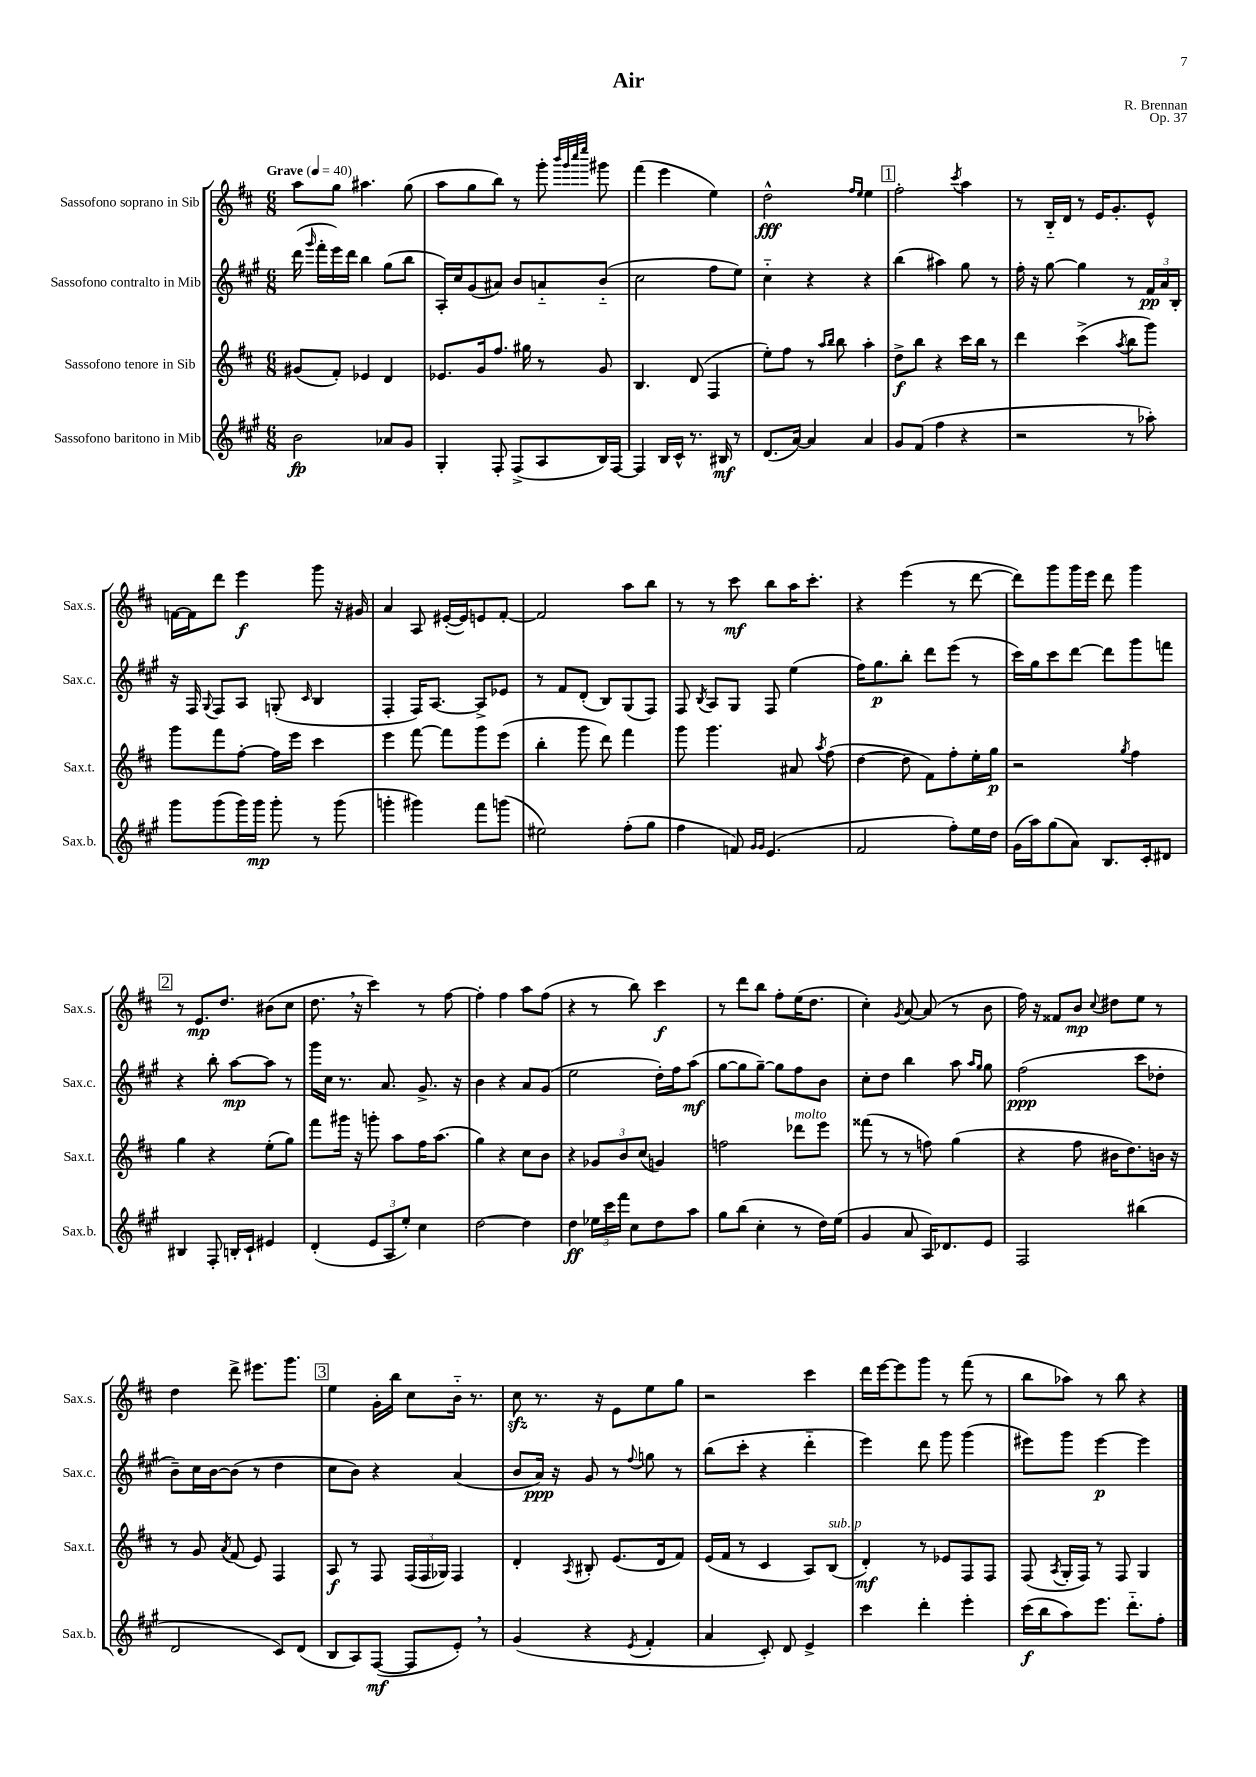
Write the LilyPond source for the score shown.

\header { title = "Air" composer = "R. Brennan" opus = "Op. 37" }
<<
\new StaffGroup <<
\new Staff = "s0" \with { instrumentName = "Sassofono soprano in Sib" shortInstrumentName = "Sax.s." } {
    \clef treble \key d \major \numericTimeSignature \time 6/8 \tempo "Grave" 4 = 40
    \autoBeamOff a''8[ g''8] ais''4. g''8( |
    a''8[ g''8 b''8]) r8 g'''8-. \grace { b'''32[ g'''32 cis''''32 e''''32] } gis'''8 |
    fis'''4( e'''4 e''4) |
    d''2-^\fff \grace { fis''16[ e''16] } e''4 |
    \mark \markup { \box "1" } fis''2-. \acciaccatura { cis'''8 } a''4 |
    r8 b16[-_ d'16] r8 e'16[ g'8.-. e'8]-^ |
    f'16[~ f'16 d'''8] e'''4\f g'''8 r16 gis'16 |
    a'4 a8 eis'16[~-.( eis'16) e'8 fis'8]~-. |
    fis'2 a''8[ b''8] |
    r8 r8 cis'''8\mf b''8[ a''16 cis'''8.]-. |
    r4 e'''4( r8 d'''8~ |
    d'''8[) g'''8 g'''16 e'''16] d'''8 g'''4 |
    \mark \markup { \box "2" } r8 e'8.[\mp d''8.] bis'8[( cis''8] |
    d''8. \breathe r16 cis'''4) r8 fis''8~ |
    fis''4-. fis''4 a''8[ fis''8]( |
    r4 r8 b''8) cis'''4\f |
    r8 d'''8[ b''8] fis''8[-. e''16( d''8.] |
    cis''4-.) \acciaccatura { g'8 } a'8~ a'8( r8 b'8 |
    fis''16) r16 fisis'8[ b'8]\mp \appoggiatura { cis''8 } dis''8[ e''8] r8 |
    d''4 d'''8-> eis'''8.[ g'''8.] |
    \mark \markup { \box "3" } e''4 g'16[-. b''16] cis''8[ b'16]-_ r8. |
    cis''8\sfz r8. r16 e'8[ e''8 g''8] |
    r2 cis'''4 |
    d'''16[ e'''16~ e'''8 g'''8] r8 fis'''8( r8 |
    b''8[ aes''8]) r8 b''8 r4 \bar "|." |
}
\new Staff = "s1" \with { instrumentName = "Sassofono contralto in Mib" shortInstrumentName = "Sax.c." } {
    \clef treble \key a \major \numericTimeSignature \time 6/8
    \autoBeamOff d'''16( \grace { gis'''16 } fis'''16[-. e'''16) d'''16] b''4 gis''8[( b''8] |
    a16[-.) cis''16 gis'8( ais'8]) b'8[ a'8-_ b'8]-_( |
    cis''2 fis''8[ e''8]) |
    cis''4-_ r4 r4 |
    \mark \markup { \box "1" } b''4( ais''4) gis''8 r8 |
    fis''16-. r16 gis''8~ gis''4 r8 \tuplet 3/2 { fis'16[\pp a'16 b16]-. } |
    r16 fis16 \appoggiatura { gis8 } fis8[ a8] g8-.( \grace { cis'16 } b4 |
    fis4-. fis16[) a8.]~ a8[-> ees'8] |
    r8 fis'8[ d'8]-.( b8[) gis8( fis8]) |
    fis8 \acciaccatura { b8 } a8[ gis8] fis8 e''4( |
    fis''16[) gis''8.\p b''8]-. d'''8[ e'''8]( r8 |
    cis'''16[) gis''16 cis'''8 d'''8]~ d'''8[ gis'''8 f'''8] |
    \mark \markup { \box "2" } r4 b''8-. a''8[~\mp a''8] r8 |
    gis'''16[ cis''16] r8. a'8. gis'8.-> r16 |
    b'4 r4 a'8[ gis'8]( |
    e''2 d''16[-.) fis''16 a''8]\mf( |
    gis''8[~ gis''8 gis''8]~--) gis''8[ fis''8 b'8] |
    cis''8[-. d''8] b''4 a''8 \grace { a''16[ gis''16] } gis''8 |
    fis''2\ppp( cis'''8[ des''8]-. |
    b'8[--) cis''16 b'16~ b'8]( r8 d''4 |
    \mark \markup { \box "3" } cis''8[ b'8]) r4 a'4( |
    b'8[ a'16]\ppp) r16 gis'8 r8 \appoggiatura { fis''8 } g''8 r8 |
    b''8[( cis'''8]-. r4 d'''4-_ |
    e'''4) d'''8 gis'''8 gis'''4( |
    eis'''8[) gis'''8] eis'''4~\p eis'''4 \bar "|." |
}
\new Staff = "s2" \with { instrumentName = "Sassofono tenore in Sib" shortInstrumentName = "Sax.t." } {
    \clef treble \key d \major \numericTimeSignature \time 6/8
    \autoBeamOff gis'8[( fis'8]-.) ees'4 d'4 |
    ees'8.[ g'16 fis''8.] gis''16 r8 g'8 |
    b4. d'8( fis4 |
    e''8[-.) fis''8] r8 \grace { a''16[ b''16] } b''8 a''4-. |
    \mark \markup { \box "1" } d''8[->\f b''8] r4 cis'''16[ b''16] r8 |
    d'''4 cis'''4->( \acciaccatura { a''8 } b''8[ g'''8]) |
    g'''8[ fis'''8 fis''8]~-. fis''16[ e'''16] cis'''4 |
    e'''4 fis'''8~ fis'''8[ g'''8 e'''8]( |
    b''4-. g'''8 d'''8) fis'''4 |
    g'''8 g'''4. ais'8 \acciaccatura { a''8 } fis''8( |
    d''4~ d''8 fis'8[) fis''8-. e''16-. g''16]\p |
    r2 \acciaccatura { g''8 } fis''4 |
    \mark \markup { \box "2" } g''4 r4 e''8[-.( g''8]) |
    fis'''8[ gis'''16] r16 g'''8-. a''8[ fis''16 a''8.]( |
    g''4) r4 cis''8[ b'8] |
    r4 \tuplet 3/2 { ges'8[ b'8 cis''8]( } g'4) |
    f''2 des'''8[^\markup { \italic "molto" } e'''8] |
    fisis'''8( r8 r8 f''8) g''4( |
    r4 fis''8 bis'16[ d''8.) b'16] r16 |
    r8 g'8 \acciaccatura { a'8 } fis'8( e'8) fis4 |
    \mark \markup { \box "3" } a8\f r8 fis8 \tuplet 3/2 { fis16[( fis16 ges16]) } fis4 |
    d'4-. \acciaccatura { a8 } bis8-. e'8.[( d'16 fis'8]) |
    e'16[( fis'16] r8 cis'4 a8[) b8]^\markup { \italic "sub. p" }( |
    d'4-.\mf) r8 ees'8[ fis8 fis8] |
    fis8( \acciaccatura { a8 } g16[-. fis16]) r8 fis8 g4 \bar "|." |
}
\new Staff = "s3" \with { instrumentName = "Sassofono baritono in Mib" shortInstrumentName = "Sax.b." } {
    \clef treble \key a \major \numericTimeSignature \time 6/8
    \autoBeamOff b'2\fp aes'8[ gis'8] |
    gis4-. fis8-. fis8[->( a8 b16) fis16]~ |
    fis4 b16[ cis'16]-^ r8. bis16\mf r8 |
    d'8.[( a'16]~) a'4 a'4 |
    \mark \markup { \box "1" } gis'8[ fis'8]( fis''4 r4 |
    r2 r8 aes''8-.) |
    gis'''8[ gis'''8( gis'''16) gis'''16]\mp gis'''8-. r8 gis'''8( |
    g'''4-. gis'''4) fis'''8[ g'''8]( |
    eis''2) fis''8[-.( gis''8] |
    fis''4 f'8) \grace { gis'16[ gis'16] } e'4.( |
    fis'2 fis''8[-.) e''16 d''16] |
    gis'16[( a''16) gis''8( a'8]) b8.[ cis'16-. dis'8] |
    \mark \markup { \box "2" } bis4 fis8-. b16[-. cis'16]-! eis'4 |
    d'4-.( \tuplet 3/2 { e'8[ a8 e''8]-.) } cis''4 |
    d''2~ d''4 |
    d''4\ff \tuplet 3/2 { ees''16[ cis'''16 fis'''16] } cis''8[ d''8 a''8] |
    gis''8[ b''8]( cis''4-. r8 d''16[) e''16]( |
    gis'4 a'8 a16[) des'8. e'8] |
    fis2 bis''4( |
    d'2 cis'8[) d'8]( |
    \mark \markup { \box "3" } b8[ a8) fis8]~\mf( fis8[ e'8]-.) \breathe r8 |
    gis'4( r4 \acciaccatura { e'8 } fis'4-. |
    a'4 cis'8-.) d'8 e'4-> |
    cis'''4 d'''4-. e'''4-. |
    cis'''16[\f( b''16 a''8) e'''8.] d'''8.[-_ fis''8]-. \bar "|." |
}
>>
>>
\layout { \context { \Score \remove "Bar_number_engraver" } }
